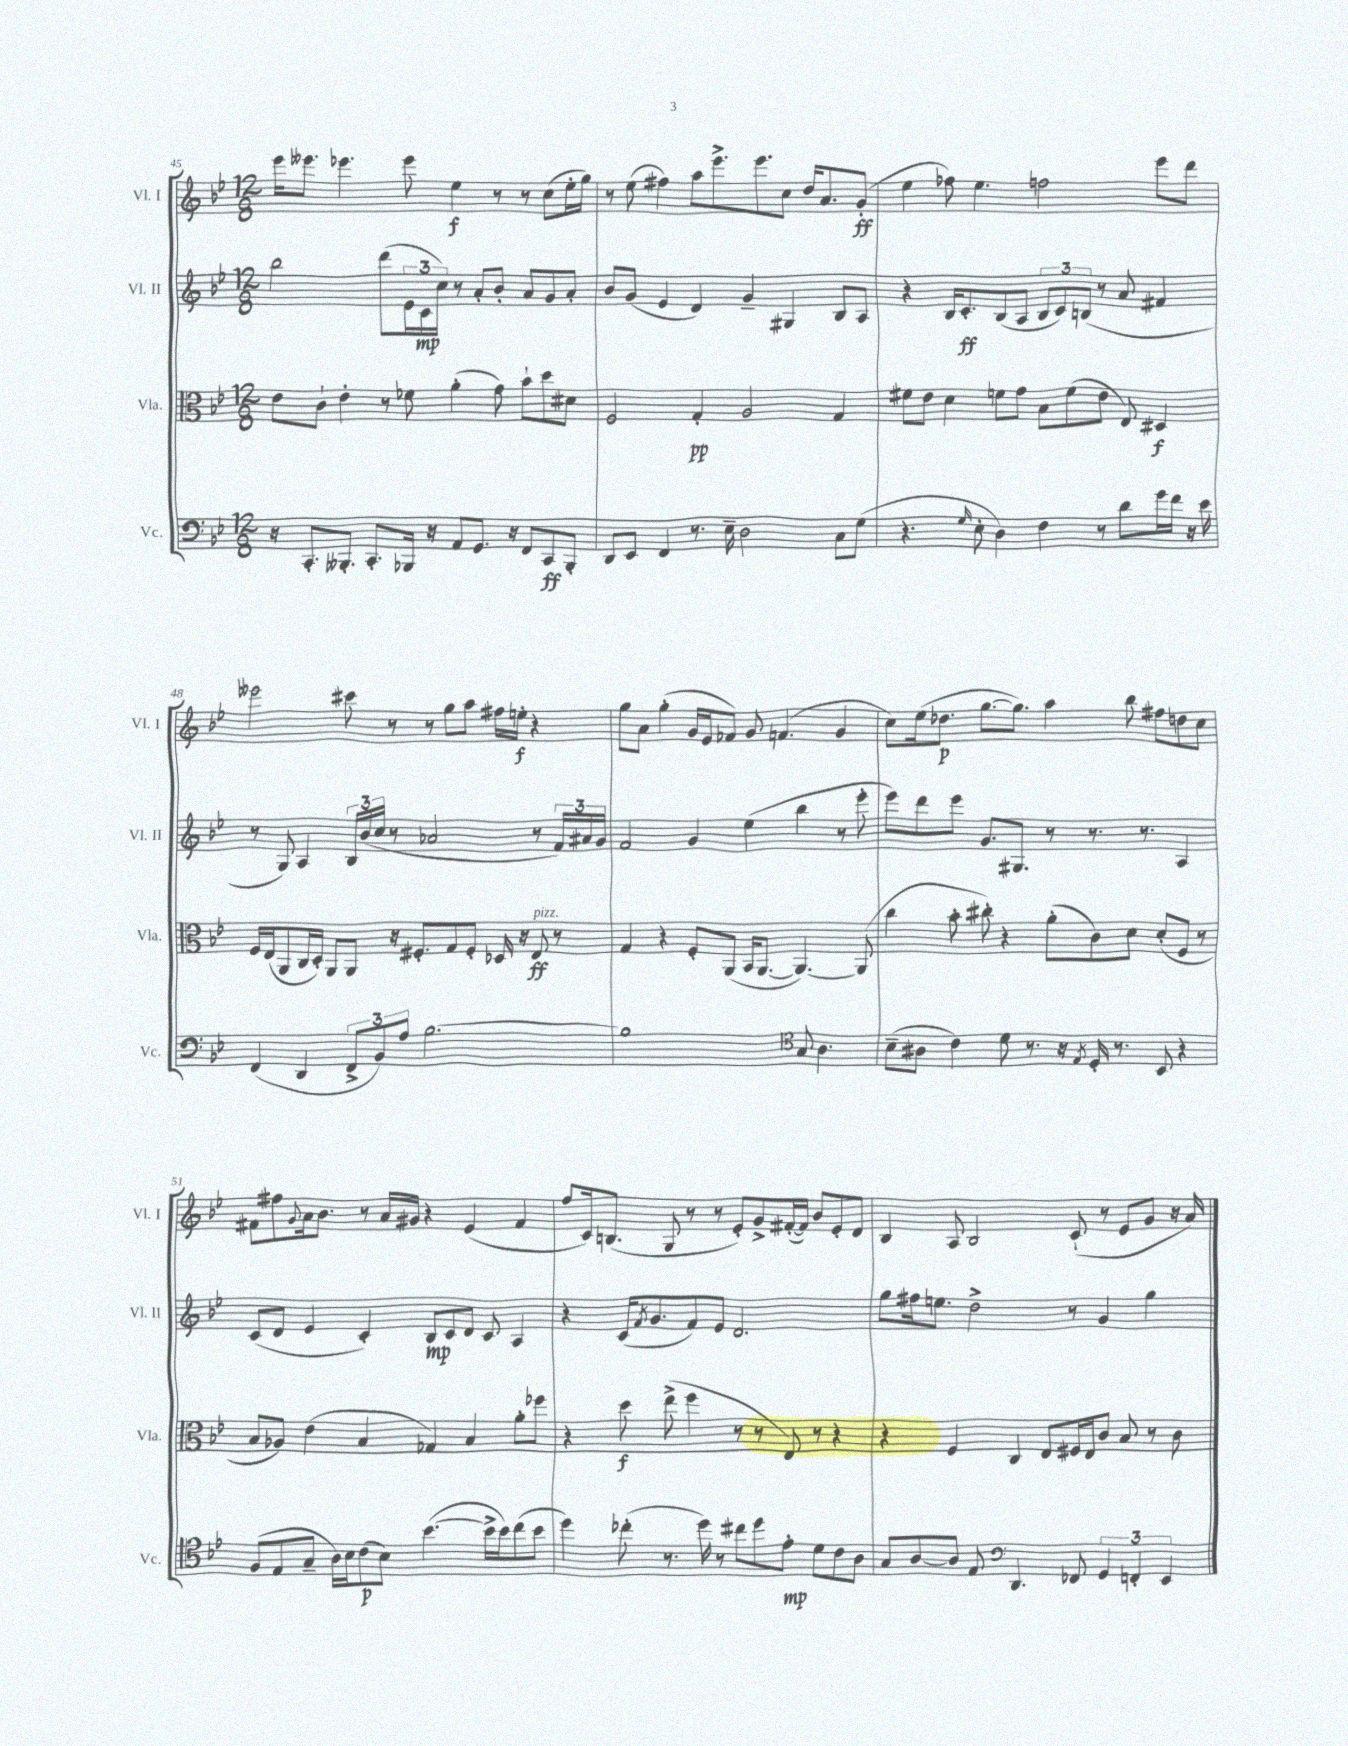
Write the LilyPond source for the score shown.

<<
\new StaffGroup <<
\new Staff = "s0" \with { instrumentName = "Vl. I" shortInstrumentName = "Vl. I" } {
    \clef treble \key bes \major \numericTimeSignature \time 12/8
    ees'''16 eeses'''8. ees'''4. ees'''8 ees''4\f r8 r8 c''8( ees''16-. g''16) |
    r8 ees''8( fis''4) a''8 ees'''8.-> ees'''8. c''8 d''16 a'8. g'8-.\ff( |
    ees''4 fes''8) ees''4. f''2 ees'''8 d'''8 |
    eeses'''2 cis'''8 r8 r8 g''8 a''8 fis''16 e''16-.\f r4 |
    g''8 a'8 g''4-.( g'16 ees'16 fes'8) g'8 f'4.( g'4 |
    c''8) ees''16( des''8.\p g''8.~ g''8.) a''4 bes''8 fis''8 d''8 c''8 |
    fis'8 fis''8 \appoggiatura { g'8 } a'16 bes'8. r8 a'16 gis'16 r4 ees'4( fis'4 |
    f''8 c'16) b8.( g8 r8 r8 ees'8-.) g'8-> fis'16~-.( fis'16) bes'8 ees'8-. d'8 |
    bes4 a8 bes2 c'8-!( r8 ees'8 g'8 r16 a'16) \bar "|." |
}
\new Staff = "s1" \with { instrumentName = "Vl. II" shortInstrumentName = "Vl. II" } {
    \clef treble \key bes \major \numericTimeSignature \time 12/8
    bes''2 d'''8( \tuplet 3/2 { ees'16 c'16\mp c''16) } r8 a'8-. bes'8-. a'8 g'8 a'8-. |
    bes'8 g'8( ees'4 d'4) g'4-- gis4 bes8 a8 |
    r4 bes16 c'8.-.\ff bes8( a8 \tuplet 3/2 { bes8 c'8) b8( } r8 a'8 fis'4 |
    r8 g8) a4 \tuplet 3/2 { bes16 bes'16( c''16 } r8 aes'2 r8 \tuplet 3/2 { f'16) ais'16 g'16 } |
    f'2 g'4 ees''4( bes''4 r8 ees'''8-. |
    ees'''8) d'''8 ees'''8 g'8. gis8. r8 r8. r8. a4 |
    c'8( d'8 ees'4 c'4-.) bes8\mp c'8 d'8 c'8 a4 |
    r4 c'16( \acciaccatura { f'8 } g'8. f'8) ees'8 d'2. |
    g''8 fis''16 e''8. d''2-> r8 g'4 g''4 \bar "|." |
}
\new Staff = "s2" \with { instrumentName = "Vla." shortInstrumentName = "Vla." } {
    \clef alto \key bes \major \numericTimeSignature \time 12/8
    ees'8 c'8-! ees'4-. r8 fes'8 a'4-.( g'8) bes'8-! d''8 dis'8 |
    f2 g4-.\pp a2 g4 |
    fis'8 ees'8 d'4 f'8 g'8 bes8 f'8( ees'8 ees8) dis4\f |
    f16 ees16( a,8 c16 d16-.) a,8 a,8 r16 fis8.-. g8 fis8-. des16 r16 ees8\ff^\markup { \italic "pizz." } r8 |
    g4 r4 f8-. a,8( bes,16 a,8.~ a,4.~) a,8( |
    c''4 bes'8-. cis''8-.) r4 a'8-.( c'8) d'8 d'8-.( f8 r8 |
    bes8 aes8) ees'4( bes4 ges4) bes4 a'8-. fes''8 |
    r4 d''8\f ees''8->( f''4 r8 r8 ees8) r8 r4 |
    r4 f4 c4 ees8 fis16 ees16 c'8 bes8 r8 c'8 \bar "|." |
}
\new Staff = "s3" \with { instrumentName = "Vc." shortInstrumentName = "Vc." } {
    \clef bass \key bes \major \numericTimeSignature \time 12/8
    r16 c,8.-. beses,,8.-. c,8.-. bes,,16 r16 a,8 g,8. r16 f,8 c,8\ff bes,,8-. |
    d,8 ees,8 f,4 r8. ees16-- d2 c8 g8( |
    r4. \grace { g16 } ees8-. d4) f4 r8 d'8 g'16 f'16 r16 ees'16 |
    f,4( d,4 \tuplet 3/2 { f,8-> bes,8) a8 } bes2.~ |
    bes1 \clef tenor g8 a4. |
    bes8--( ais8 c'4) d'8 r8. r16 \acciaccatura { ees8 } d16-. r8. bes,8 r4 |
    f8( ees8 g8-- a16) bes16 c'8\p( bes8) bes'4.~( bes'16-> bes'16) c''8( bes'8 |
    d''4) ces''8-.( r8. d''16) r8 cis''8 d''8 ees'8-.\mp d'8 c'8 a8 |
    g8 a8~ a8 ees8 \clef bass d,4. fes,8 \tuplet 3/2 { g,4 f,4-. ees,4 } \bar "|." |
}
>>
>>
\layout { \context { \Score currentBarNumber = #45 } }
